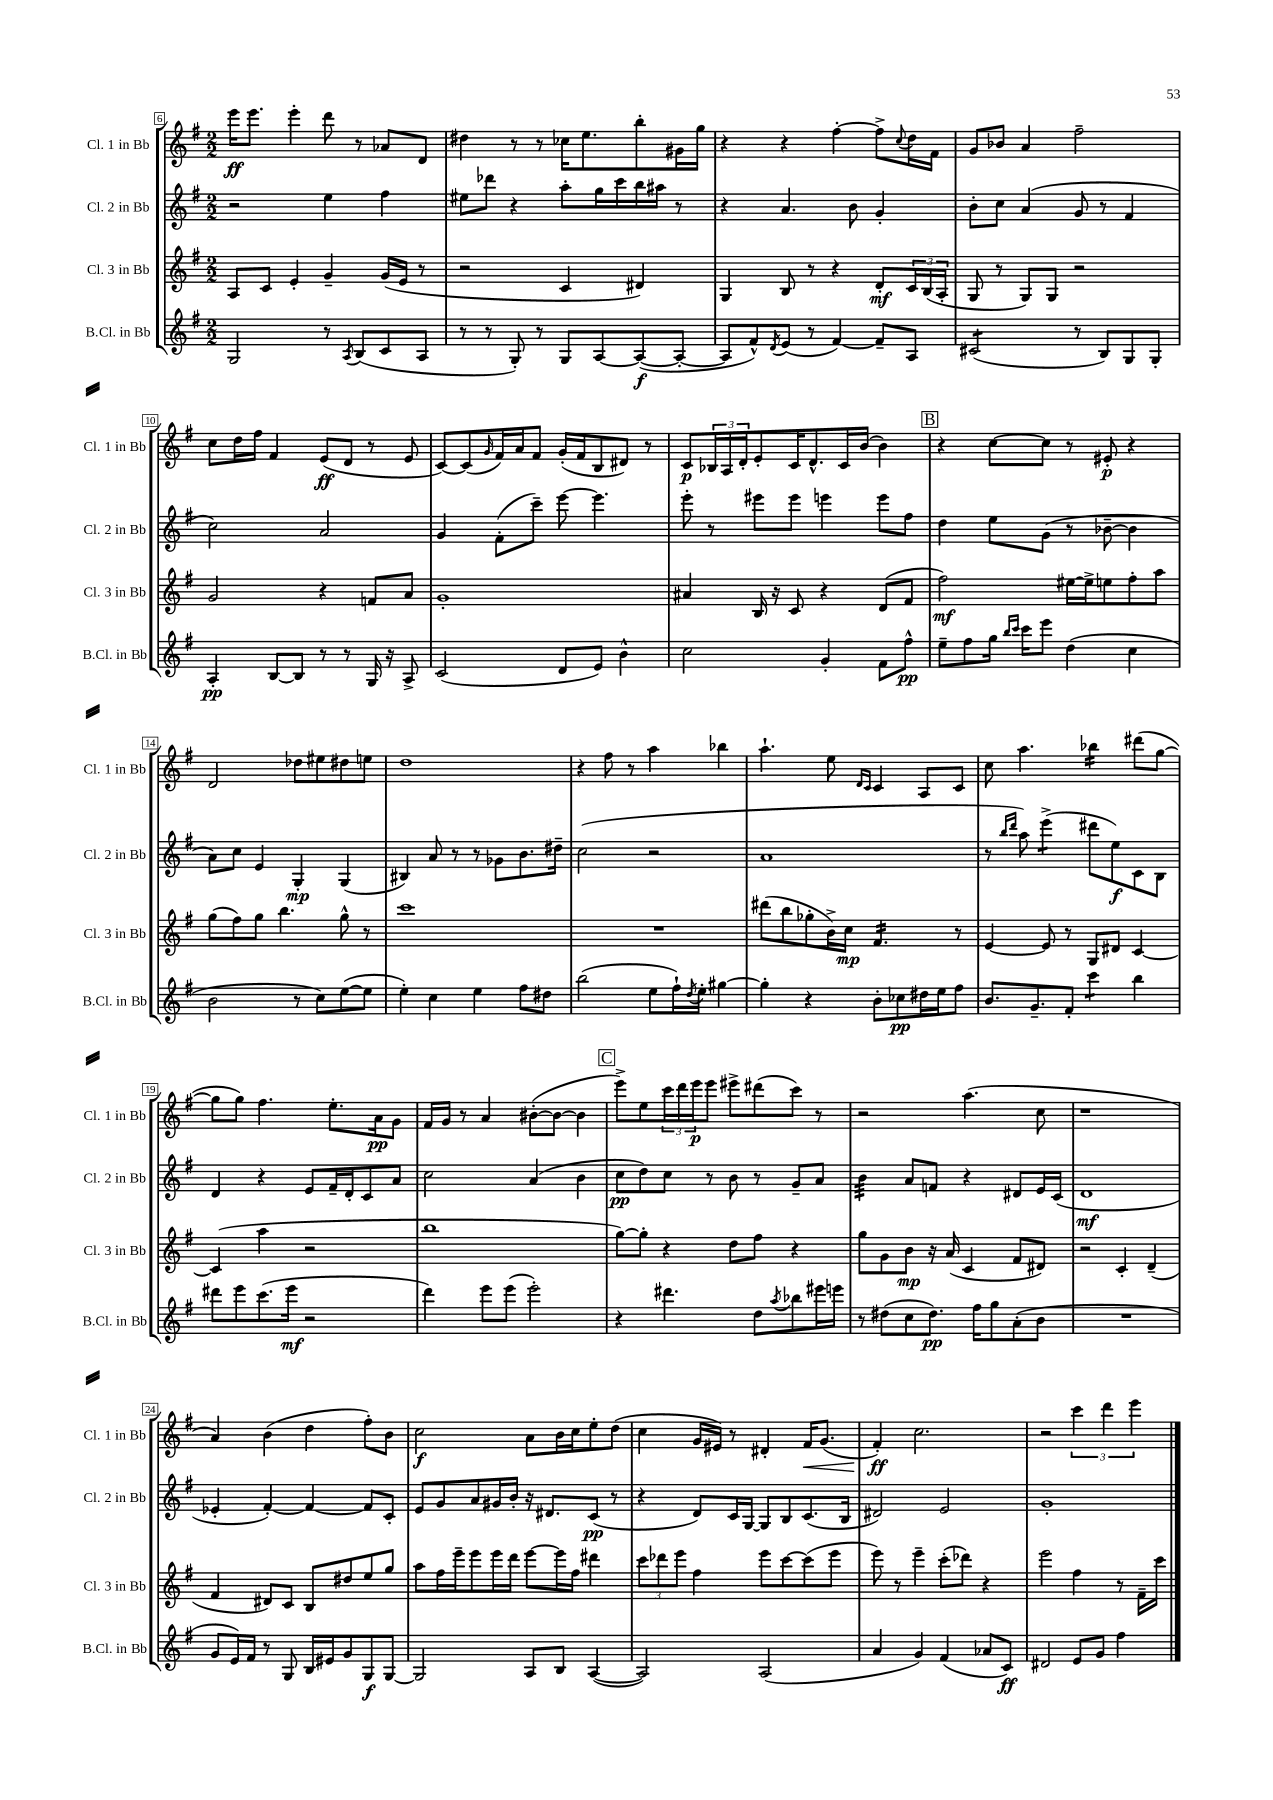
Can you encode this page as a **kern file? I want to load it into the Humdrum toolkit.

**kern	**kern	**kern	**kern
*staff4	*staff3	*staff2	*staff1
*clefG2	*clefG2	*clefG2	*clefG2
*k[f#]	*k[f#]	*k[f#]	*k[f#]
*M2/2	*M2/2	*M2/2	*M2/2
2G	8A	2r	16eee
.	.	.	8.eee
.	8c	.	.
.	4e'	.	4eee'
8r	4g~	4ee	8ddd
8qA	.	.	.
(8B	.	.	8r
8c	(16g	4ff#	8a-
.	16e	.	.
8A	8r	.	8d
=	=	=	=
8r	2r	8ee#	4dd#
8r	.	8ddd-	.
8G')	.	4r	8r
8r	.	.	8r
8G	4c	8aa'	16cc-
.	.	.	8.ee
[8A	.	16gg	.
.	.	16ccc	.
(8A_	4d#)	16bb	8bb'
.	.	16aa#	.
8A'_	.	8r	16g#
.	.	.	16gg
=	=	=	=
8A]	4G	4r	4r
8f#^^)	.	.	.
8qd	.	.	.
(8e	8B	4.a	4r
8r	8r	.	.
[4f#)	4r	.	[4ff#'
.	.	8b	.
8f#~]	8d'	4g'	8ff#^]
.	.	.	8qqcc
8A	24c	.	16dd
.	(24B	.	.
.	.	.	16f#
.	24A'	.	.
=	=	=	=
(2c#	8G	8b'	8g
.	8r	8cc	8b-
.	8G)	(4a	4a
.	8G	.	.
8r	2r	8g	2ff#~
8B)	.	8r	.
8G	.	4f#	.
8G'	.	.	.
=	=	=	=
4A'	2g	2cc)	8cc
.	.	.	16dd
.	.	.	16ff#
[8B	.	.	4f#
8B]	.	.	.
8r	4r	2a	(8e
8r	.	.	8d
16G	8f	.	8r
16r	.	.	.
8A^	8a	.	8e
=	=	=	=
(2c	1g'	4g	[8c)
.	.	.	(8c]
.	.	.	16qqg
.	.	(8f#'	16f#)
.	.	.	16a
.	.	8ccc~)	8f#
8d	.	[8eee	(16g'
.	.	.	16f#
8e)	.	4.eee]	8B
4b^^	.	.	8d#)
.	.	.	8r
=	=	=	=
2cc	4a#	8eee'	8c
.	.	8r	24B-
.	.	.	24A
.	.	.	24d'
.	16B	8eee#	8e'
.	16r	.	.
.	8c	8eee#	16c
.	.	.	8.d^^
4g'	4r	4eee	.
.	.	.	16c
.	.	.	(16b
8f#	(8d	8eee	4b)
8ff#^^	8f#	8ff#	.
=	=	=	=
8ee~	2ff#)	4dd	4r
8ff#	.	.	.
16gg	.	8ee	[8cc
16qqbb	.	.	.
16qqccc	.	.	.
16ccc	.	.	.
8eee	.	(8g	8cc]
(4dd	[16ee#	8r	8r
.	16ee#^]	.	.
.	8ee	[8b-~	8e#'
4cc	8ff#'	4b-]	4r
.	8aa	.	.
=	=	=	=
2b	(8gg	8a)	2d
.	8ff#)	8cc	.
.	8gg	4e	.
.	4.bb	.	.
8r	.	4G'	8dd-
8cc)	.	.	8ee#
([8ee	8gg^^	(4G	8dd#
8ee]	8r	.	8ee
=	=	=	=
4ee')	1ccc	4B#)	1dd
4cc	.	8a	.
.	.	8r	.
4ee	.	8r	.
.	.	8g-	.
8ff#	.	8.b	.
8dd#	.	.	.
.	.	16dd#~	.
=	=	=	=
(2bb	1r	(2cc	4r
.	.	.	8ff#
.	.	.	8r
8ee	.	2r	4aa
16ff#`)	.	.	.
8qdd	.	.	.
16ee'	.	.	.
[4gg#	.	.	4bb-
=	=	=	=
4gg#']	(8ddd#	1a	4.aa`
.	8bb	.	.
4r	8gg-'	.	.
.	16b^)	.	8ee
.	16cc	.	.
.	.	.	16qqd
.	.	.	16qqc
8b'	4.f#	.	4c
8cc-	.	.	.
16dd#	.	.	8A
16ee	.	.	.
8ff#	8r	.	8c
=	=	=	=
8.b	[4e	8r	8cc
.	.	16qqbb	.
.	.	16qqddd	.
.	.	8aa)	4.aa
8.g~	.	.	.
.	8e]	(4eee^	.
8f#'	8r	.	.
4ccc	8G	8ddd#	4bb-
.	8d#	8ee)	.
4bb	[4c	8c	(8ddd#
.	.	8B	[8gg
=	=	=	=
8ddd#	(4c]	4d	8gg]
8eee	.	.	8gg)
(8.ccc	4aa	4r	4.ff#
16eee	.	.	.
2r	2r	8e	.
.	.	16f#~	8.ee'
.	.	16d'	.
.	.	8c	.
.	.	.	16a
.	.	8a	8g
=	=	=	=
4ddd)	1bb	2cc	16f#
.	.	.	16g
.	.	.	8r
8eee	.	.	4a
(8eee	.	.	.
2eee')	.	(4a	([8b#'
.	.	.	8b#_
.	.	4b	4b#]
=	=	=	=
4r	[8gg)	8cc	8eee^)
.	8gg']	8dd)	8ee
4.ddd#	4r	8cc	24ccc
.	.	.	24ddd
.	.	.	24eee
.	.	8r	8eee
.	8dd	8b	8eee#^
8dd	8ff#	8r	(8ddd#
8qaa	.	.	.
8bb-	4r	8g~	8ccc)
16eee#	.	8a	8r
16eee	.	.	.
=	=	=	=
8r	8gg	4b	2r
(8dd#	8g	.	.
8cc	8b	8a	.
8.dd#)	16r	8f	.
.	(16a	.	.
.	4c	4r	(4.aa
16ff#	.	.	.
8gg	.	.	.
(8a'	8f#	8d#	.
8b	8d#)	16e	8cc
.	.	(16c	.
=	=	=	=
1r	2r	1d	1r
.	4c'	.	.
.	(4d~	.	.
=	=	=	=
8g	4f#	4e-'	4a)
16e)	.	.	.
16f#	.	.	.
8r	8d#)	[4f#')	(4b
8G	8c	.	.
16B	8B	4f#_	4dd
16e#	.	.	.
8g	8dd#	.	.
8G	8ee	8f#]	8ff#')
[8G	8gg	8c'	8b
=	=	=	=
2G]	8aa	8e	2cc
.	16ff#	8g	.
.	16eee~	.	.
.	8eee	8a	.
.	16eee	16g#	.
.	16ddd	16b'	.
8A	[8eee	16r	8a
.	.	8.d#	.
8B	16eee]	.	16b
.	16ff#	.	16cc
([4A	4ddd#	(8c	8ee'
.	.	8r	(8dd
=	=	=	=
2A])	12ccc	4r	4cc
.	12ddd-	.	.
.	12eee	.	.
.	4ff#	8d)	16g
.	.	.	16e#)
.	.	16c	8r
.	.	[16G	.
(2A	8eee	8G]	4d#'
.	[8ccc	8B	.
.	(8ccc]	(8.c	16f#
.	.	.	(8.g
.	8eee	.	.
.	.	16B	.
=	=	=	=
4a	8eee)	2d#)	4f#')
.	8r	.	.
4g)	4eee~	.	2.cc
(4f#	(8ccc'	2e	.
.	8ddd-)	.	.
8a-	4r	.	.
8c)	.	.	.
=	=	=	=
2d#	2eee	1g'	2r
8e	4ff#	.	6ccc
8g	.	.	.
.	.	.	6ddd
4ff#	8r	.	.
.	.	.	6eee
.	16f#~	.	.
.	16ccc	.	.
==	==	==	==
*-	*-	*-	*-
